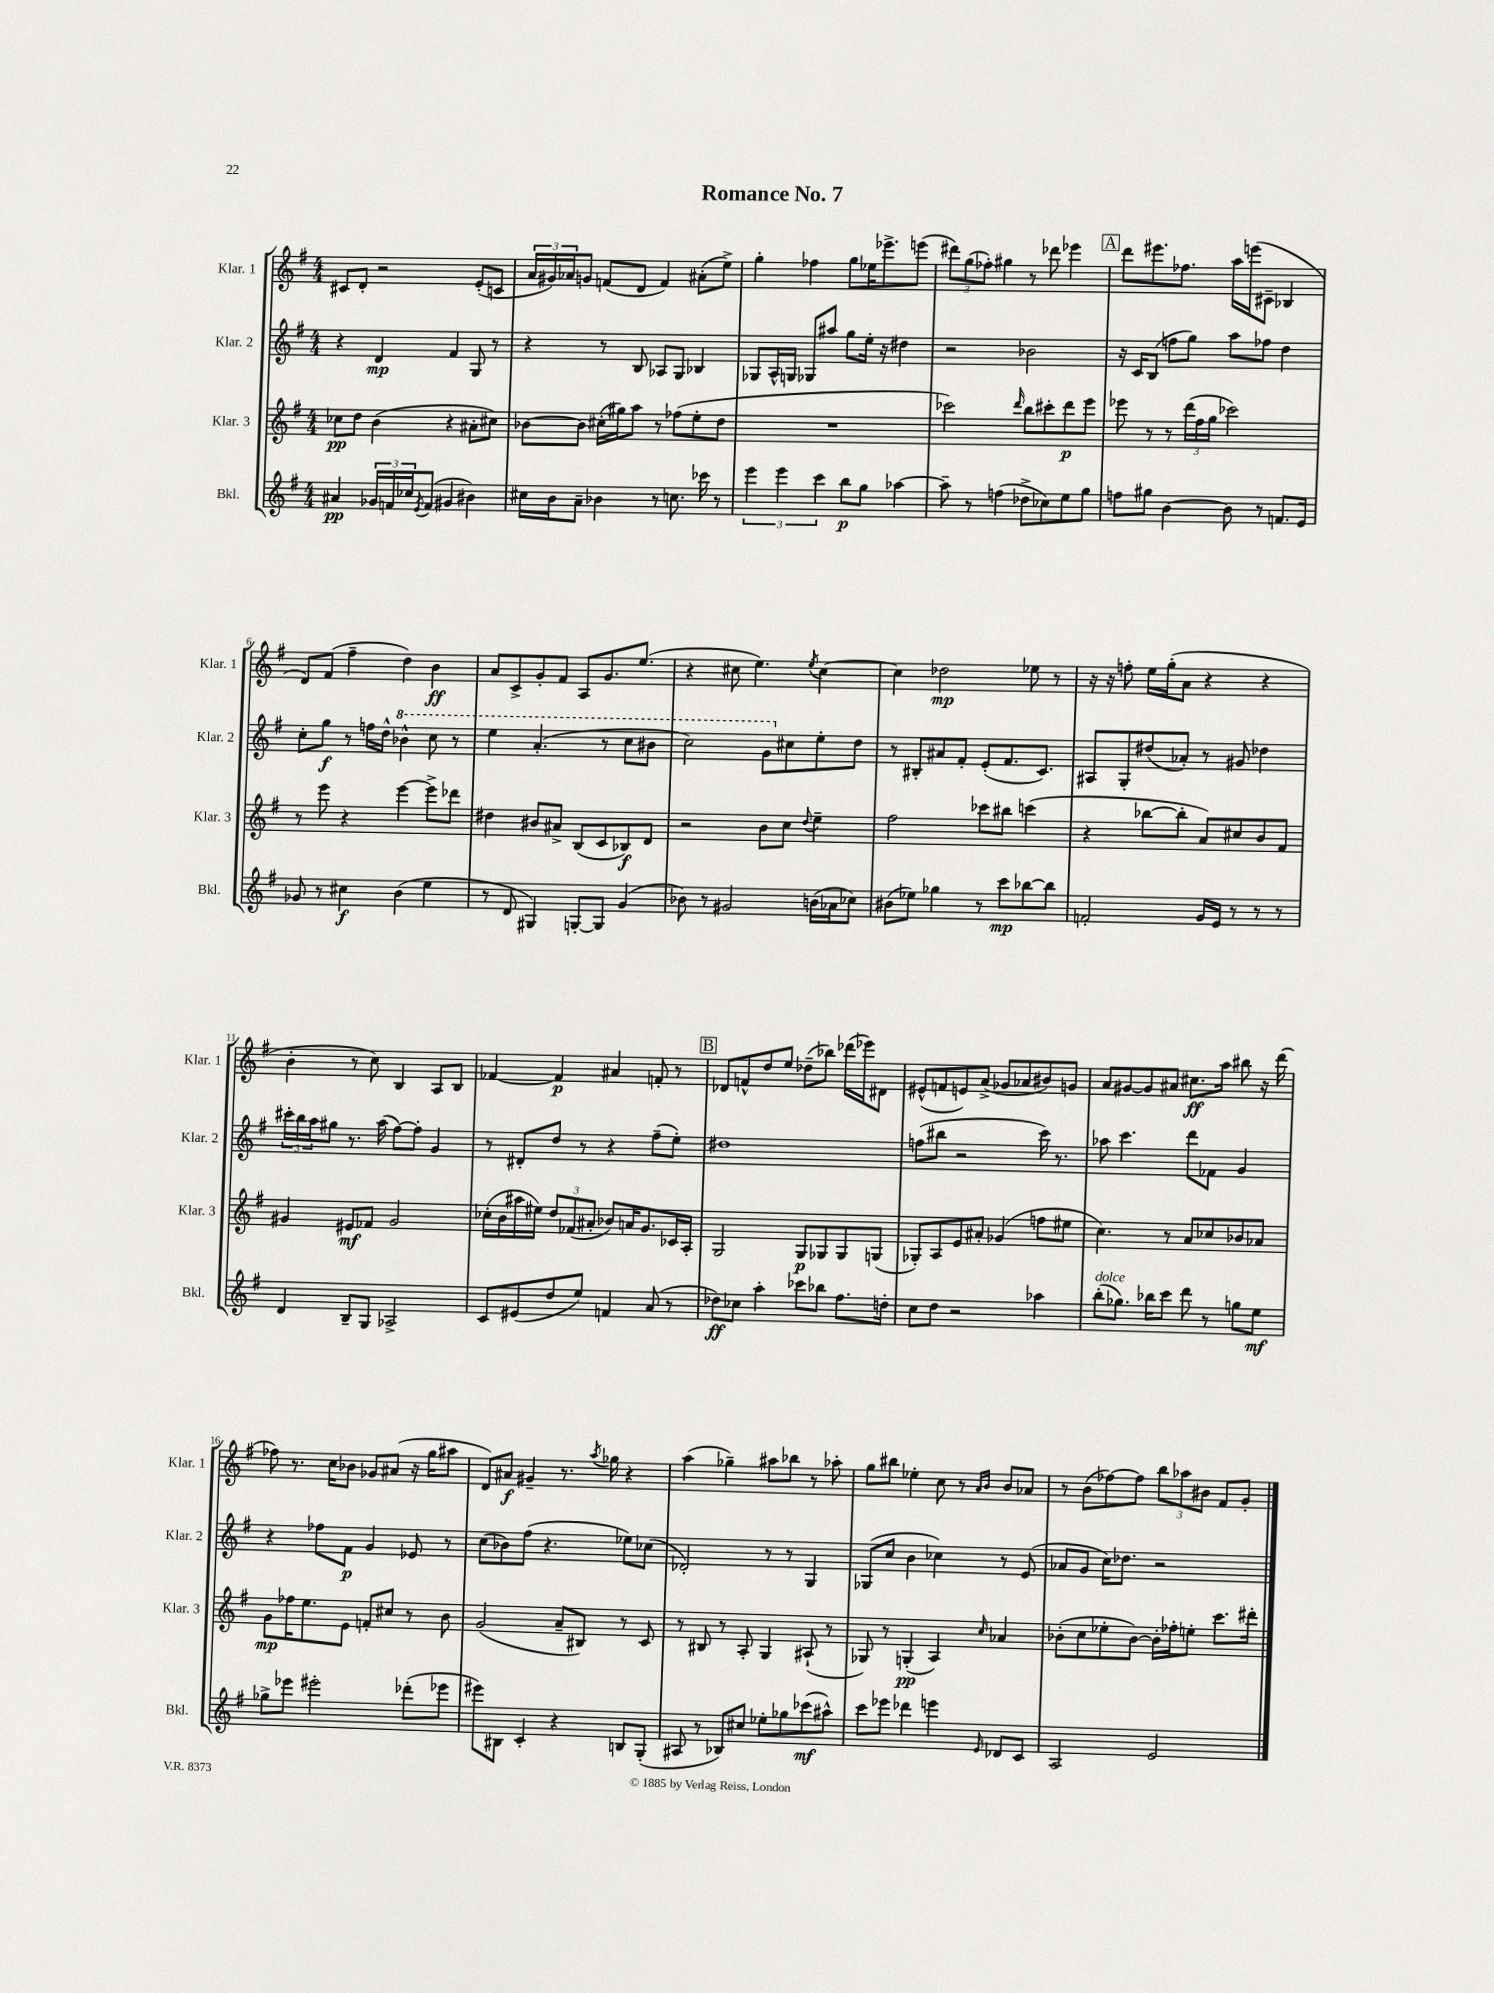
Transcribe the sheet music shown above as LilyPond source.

\header { title = "Romance No. 7" }
<<
\new StaffGroup <<
\new Staff = "s0" \with { instrumentName = "Klar. 1" shortInstrumentName = "Klar. 1" } {
    \clef treble \key g \major \numericTimeSignature \time 4/4
    cis'8 d'8-. r2 e'8-.( c'8 |
    \tuplet 3/2 { a'16 gis'16) aes'16 } g'8 f'8( d'8 f'4) ais'8-.( e''8->) |
    g''4-. fes''4 g''8 ees''16 ees'''8.-> e'''8( |
    \tuplet 3/2 { dis'''8) g''8( fes''8-.) } gis''4 r8 des'''8 ees'''4 |
    \mark \markup { \box "A" } d'''8 eis'''8. fes''8. a''16 e'''16( cis'8-- bes4 |
    d'8) fis'8( fis''4-- d''4) b'4\ff |
    a'8 c'8-> g'8-. fis'8 a8 g'8. e''8.( |
    r4 cis''8 e''4.) \acciaccatura { e''8 } cis''4~ |
    cis''4 des''2\mp ees''8 r8 |
    r16 r16 f''8-. e''16 g''16-.( a'8 r4 r4 |
    b'4-. r8 c''8) b4 a8 b8 |
    fes'4~ fes'4\p ais'4 f'8-. r8 |
    \mark \markup { \box "B" } des'8 f'8-^ d''8 e''8 des''8--( bes''8) des'''16( ees'''16) dis'8 |
    eis'8-^( f'8 e'8) a'8->( ges'8 aes'8 bis'8) g'8 |
    a'8 gis'8~ gis'8 ais'8 cis''8.\ff a''16 bis''8 r16 d'''16( |
    fes''8) r8. c''16 bes'8 ges'8 ais'8( r16 g''16 ais''8 |
    d'8) ais'8\f gis'4-- r8. \acciaccatura { a''8 } ges''16 r4 |
    a''4( ges''4--) ais''8 bes''8 r8 aes''8-. |
    g''8 bis''8 ees''4-. c''8 r8 \grace { a'16 b'16 } b'8 aes'8 |
    r8 b'8( fes''8~) fes''8 \tuplet 3/2 { b''8 aes''8 bis'8 } fis'8 g'8-. \bar "|." |
}
\new Staff = "s1" \with { instrumentName = "Klar. 2" shortInstrumentName = "Klar. 2" } {
    \clef treble \key g \major \numericTimeSignature \time 4/4
    r4 d'4\mp fis'4 g8 r8 |
    r4 r8 b8 aes8 g8 bes4 |
    ges8 a16-^ g16 ges8 ais''8 g''8 e''16-. r16 dis''4 |
    r2 bes'2 |
    \mark \markup { \box "A" } r16 c'16 b8( f''8 g''8) a''8 fes''8 d''4 |
    c''8-. g''8\f r8 f''16 d''16-^ \ottava #1 bes''4-^ c'''8 r8 |
    e'''4 a''4.-.( r8 c'''8 bis''8 |
    c'''2) g''8 \ottava #0 cis''8 e''8-. d''8 |
    r8 bis8-. ais'8 fis'8-. e'8-.( fis'8. c'8.) |
    ais8 g8-. dis''8( aes'8-.) r8 gis'8 des''4 |
    \tuplet 3/2 { cis'''16-. b''16 a''16 } gis''8 r8. a''16( fis''8~) fis''8-. g'4 |
    r8 dis'8-. d''8 r8 r4 fis''8--( e''8-.) |
    \mark \markup { \box "B" } dis''1 |
    f''8( bis''8 r2 c'''16) r8. |
    aes''8 c'''4. d'''8 fes'8 g'4 |
    r4 fes''8 fis'8\p g'4 ees'8 r8 |
    c''8( bes'8) fis''8( r4. ees''8) ces''8( |
    des'2-.) r8 r8 g4 |
    ges8( c''8 b'4 ces''4) r8 e'8( |
    aes'8 g'8 c''16) des''8. r2 \bar "|." |
}
\new Staff = "s2" \with { instrumentName = "Klar. 3" shortInstrumentName = "Klar. 3" } {
    \clef treble \key g \major \numericTimeSignature \time 4/4
    ces''8\pp d''8 b'4( r4 ais'8-. cis''8) |
    bes'8~ bes'8 cis''16-.( gis''16) a''8 r8 fes''8( e''8-. d''8 |
    R1 |
    ces'''2) \grace { d'''16 } b''8 cis'''8-. d'''8\p e'''8 |
    \mark \markup { \box "A" } ees'''8 r8 r8 \tuplet 3/2 { d'''16( fis''16 g''16 } ces'''2) |
    r8 e'''8 r4 e'''4~ e'''8-> des'''8 |
    dis''4 bis'8 ais'8-> b8( c'8 bes8\f) d'8 |
    r2 b'8 c''8 \appoggiatura { d''8 } e''4-- |
    fis''2 ces'''8 bis''8 c'''4( |
    r4 bes''8~ bes''8-. a'8) cis''8 b'8 fis'8 |
    gis'4 eis'8\mf fes'8 gis'2 |
    ces''16-.( b'16 ais''16 eis''16) \tuplet 3/2 { d''8 fes'8( ais'8-. } bes'8) a'16 g'8. ces'16 a16-. |
    \mark \markup { \box "B" } g2 g8\p ges8 ges8 g8( |
    ges8-.) a8 e'8 ais'8-. ges'4( f''8 eis''8 |
    c''4.) r8 a'8 ces''8 bes'8 aes'8 |
    g'8\mp fes''16 e''8. e'8 f'8-. cis''8 r8 b'8 |
    g'2( a'8-- bis8) r8 c'8 |
    r8 bis8 r8 a8-. g4 ais8-!( r8 |
    ges8) r8 g4-.\pp( a4) \grace { c''16 } aes'4 |
    bes'8-.( c''8 ees''8-. bes'8~) bes'16-. fes''16-. e''8-. c'''8. dis'''16-. \bar "|." |
}
\new Staff = "s3" \with { instrumentName = "Bkl." shortInstrumentName = "Bkl." } {
    \clef treble \key g \major \numericTimeSignature \time 4/4
    ais'4\pp \tuplet 3/2 { ges'16 f'16 ces''16 } \acciaccatura { e'8 } f'8( gis'4 bis'4) |
    cis''16 b'16 a'8-- bes'4 r8 c''8. ces'''16 r8 |
    \tuplet 3/2 { e'''4 e'''4 c'''4 } b''8\p g''8 aes''4~ |
    aes''8-- r8 f''4( des''8-> ces''8) e''8 g''8 |
    \mark \markup { \box "A" } f''8 gis''8 b'4~ b'8 r8 f'8. e'16 |
    ges'8 r8 cis''4\f b'4( e''4 |
    r8 d'8 gis4) g8~-. g8 g'4( |
    bes'8) r8 gis'2 b'16( aes'16 ces''8) |
    bis'8( ees''8) ges''4 r8 c'''8\mp bes''8~ bes''8 |
    f'2-. g'16 e'16 r8 r8 r8 |
    d'4 b8-- g8 aes2-> |
    c'8 eis'8( d''8 e''8) f'4 a'8( r8 |
    \mark \markup { \box "B" } des''8\ff) ces''8 a''4-. ces'''8 bes''8 fis''8. d''16-. |
    c''8 d''8 r2 aes''4 |
    b''8-.^\markup { \italic "dolce" }( ges''8.) bes''16 c'''8 d'''8 r8 g''8 e''8\mf |
    ges''8-> ees'''8 eis'''2-. des'''8-.( ees'''8 |
    eis'''8) bis8 c'4-. r4 b8 g8-.( |
    ais8 r8 bes8) cis''8 ees''8-. ges''8 ces'''8\mf( ais''8-^) |
    c'''8 ees'''8 des'''4 e'''4 \grace { e'16 } des'8 c'8 |
    a2 e'2 \bar "|." |
}
>>
>>
